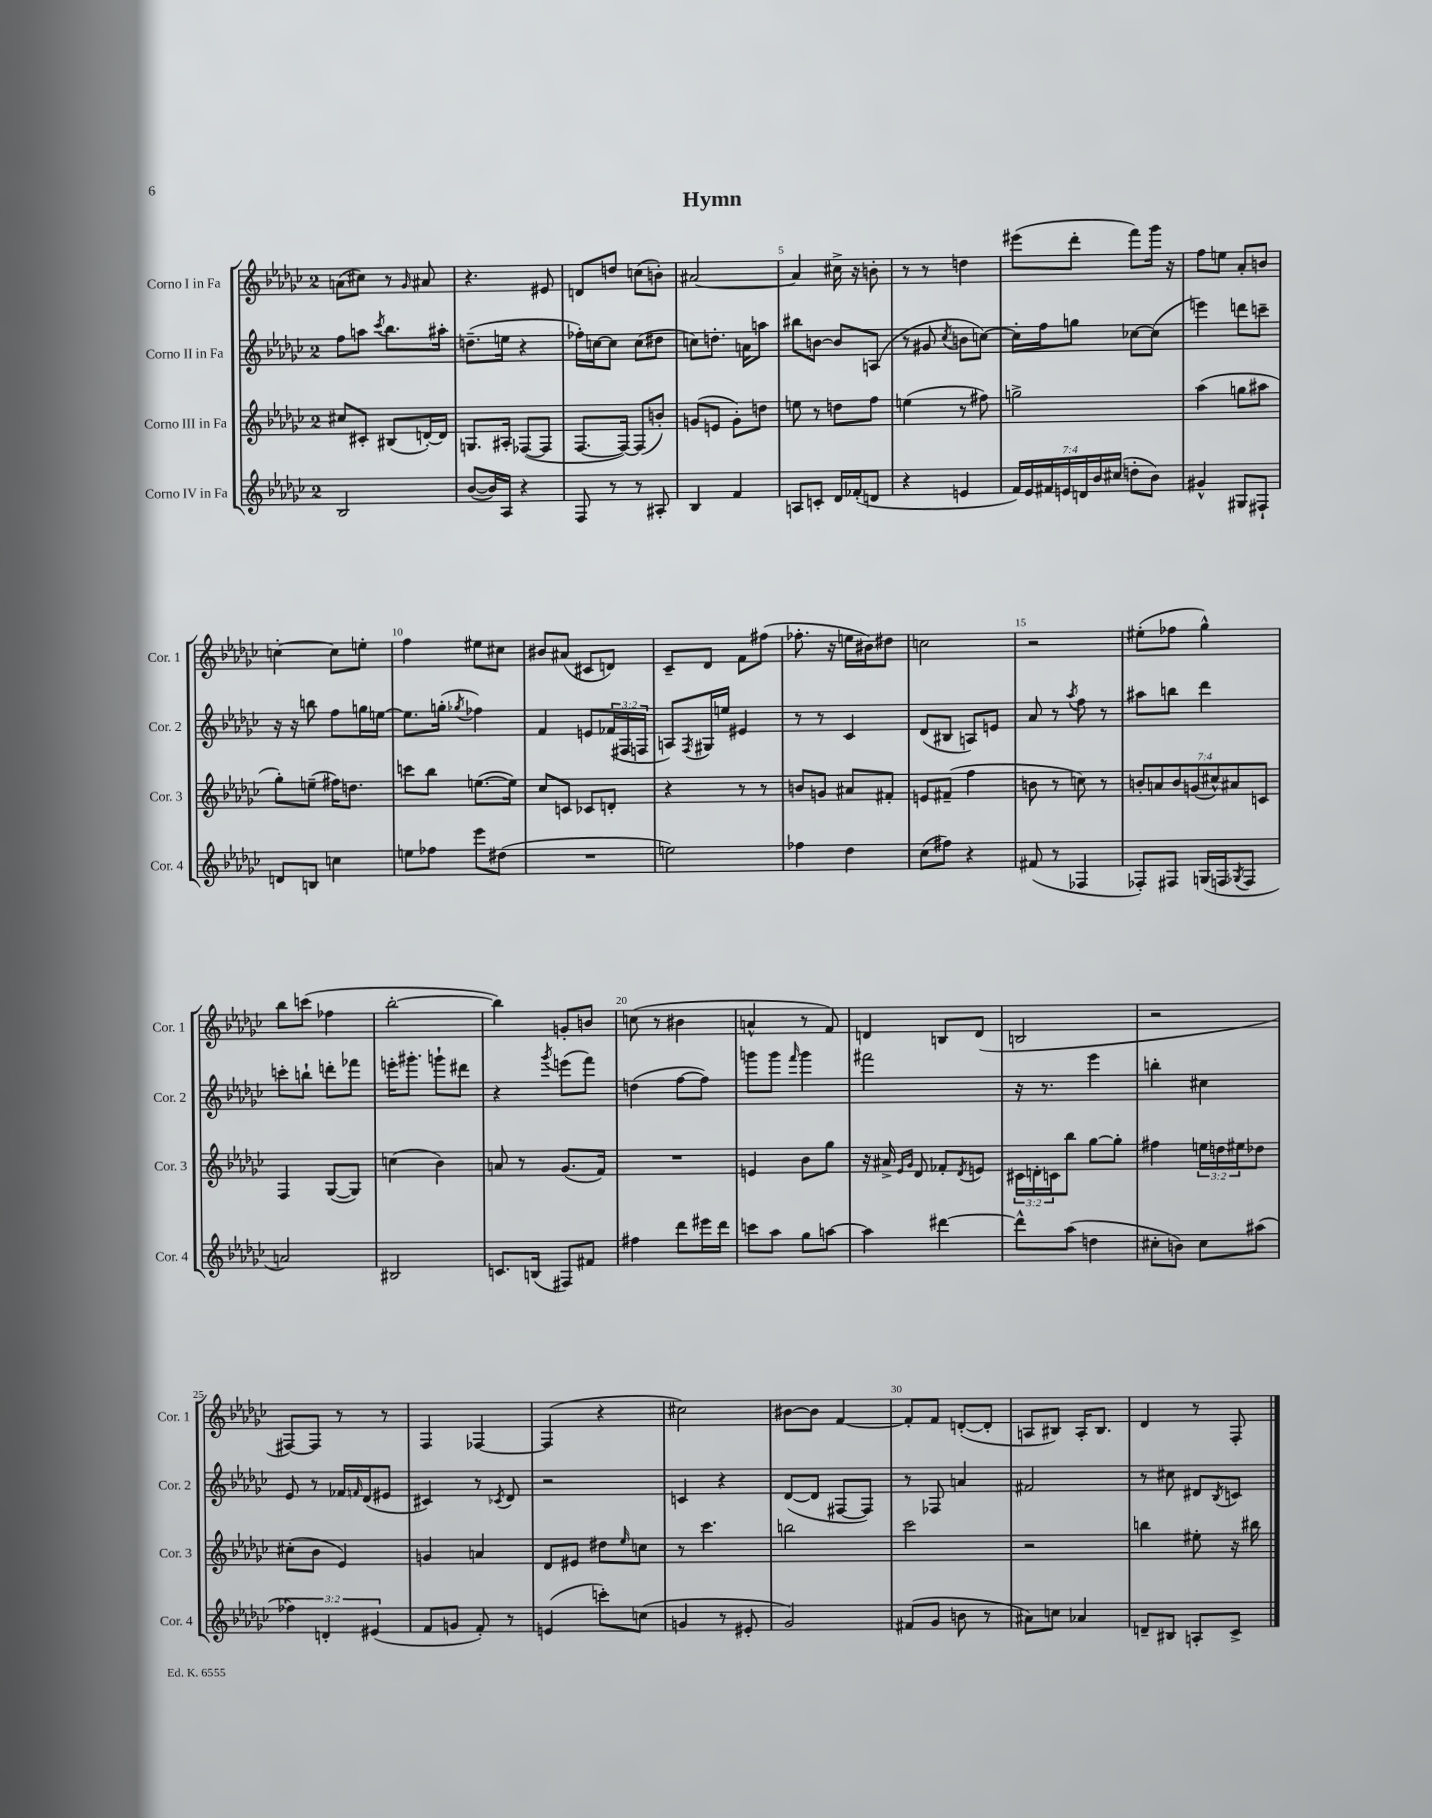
\header { title = "Hymn" }
<<
\new StaffGroup <<
\new Staff = "s0" \with { instrumentName = "Corno I in Fa" shortInstrumentName = "Cor. 1" } {
    \clef treble \key ges \major \once \override Staff.TimeSignature.style = #'single-digit \time 2/4
    a'8( cis''8) r8 \grace { ges'16 } ais'8 |
    r4. eis'8 |
    d'8 d''8 c''8( b'8-.) |
    ais'2~ |
    ais'4 cis''16-> r16 b'8-. |
    r8 r8 d''4 |
    eis'''8( des'''8-. f'''8) ges'''16 r16 |
    f''8 e''8 aes'8-. b'8 |
    c''4~-. c''8 e''8-. |
    f''4 eis''8 cis''8 |
    bis'8 ais'8( cis'8 d'8) |
    ces'8-- des'8 f'8 fis''8( |
    fes''8.-. r16 e''16 bis'16) dis''8 |
    c''2 |
    r2 |
    eis''8-.( fes''8 ges''4-^) |
    bes''8 c'''8( fes''4 |
    bes''2~-. |
    bes''4) g'8-. b'8 |
    c''8( r8 bis'4 |
    a'4-^ r8 f'8) |
    d'4 b8 d'8( |
    b2 |
    r2 |
    fis8~) fis8 r8 r8 |
    f4 fes4~ |
    fes4( r4 |
    cis''2) |
    bis'8~ bis'8 f'4~ |
    f'8-. f'8 d'8~-.( d'8-. |
    a8 bis8) a16-. bis8. |
    des'4 r8 f8-. \bar "|." |
}
\new Staff = "s1" \with { instrumentName = "Corno II in Fa" shortInstrumentName = "Cor. 2" } {
    \clef treble \key ges \major \once \override Staff.TimeSignature.style = #'single-digit \time 2/4 \override Staff.TupletNumber.text = #tuplet-number::calc-fraction-text
    f''8 a''8 \acciaccatura { ces'''8 } bes''8. ais''16-. |
    d''8.--( e''16 r4 |
    fes''16-.) c''16~ c''8 c''8( dis''8 |
    c''8) d''8.-. a'16 a''8 |
    bis''8 b'8~ b'8 a8( |
    r8 gis'8 \acciaccatura { ces''8 } b'8 c''8~) |
    c''16-. f''16 g''8 ces''8~ ces''8( |
    e'''4) d'''8 c'''8-- |
    r16 r16 b''8 f''8 g''16 e''16~ |
    e''8. g''16-.( \acciaccatura { ges''8 } fes''4) |
    f'4 e'8 \tuplet 3/2 { fes'16( fis16 f16 } |
    a8) \acciaccatura { f8 } gis16 e''16 eis'4 |
    r8 r8 ces'4 |
    des'8( bis8 a8) e'8 |
    aes'8 r8 \acciaccatura { aes''8 } f''8 r8 |
    ais''8 b''8 des'''4 |
    c'''8-. b''8-! d'''8-. fes'''8 |
    e'''16-. gis'''8.-. g'''8-! dis'''8 |
    r4 \acciaccatura { ges'''8 } e'''8( f'''8) |
    d''4( f''8~ f''8) |
    g'''8 g'''8 \grace { f'''16 } g'''4 |
    fis'''2 |
    r16 r8. ees'''4 |
    b''4-. cis''4 |
    ees'8 r8 fes'16 \grace { f'16 } des'16( eis'8 |
    cis'4) r8 \acciaccatura { ces'8 } des'8 |
    r2 |
    c'4 r4 |
    des'8~( des'8 fis8~ fis8) |
    r8 fes8 a'4 |
    fis'2 |
    r8 cis''8 dis'8 \acciaccatura { bes8 } c'8 \bar "|." |
}
\new Staff = "s2" \with { instrumentName = "Corno III in Fa" shortInstrumentName = "Cor. 3" } {
    \clef treble \key ges \major \once \override Staff.TimeSignature.style = #'single-digit \time 2/4 \override Staff.TupletNumber.text = #tuplet-number::calc-fraction-text
    cis''8 cis'8-. bis8( d'16~-.) d'16 |
    g8. ais16-. fes8~( fes8 |
    f8.~ f16~) f8( b'8-.) |
    g'8( e'8 g'8-.) d''8 |
    e''8 r8 d''8 f''8 |
    e''4( r8 fis''8) |
    g''2-> |
    aes''4( g''8 ais''8 |
    ges''8-.) e''8--( fis''16) d''8. |
    c'''8 bes''8 e''8.~( e''16) |
    ces''8 c'8 ces'8 d'8-. |
    r4 r8 r8 |
    b'8 g'8 ais'8 fis'8-. |
    e'8 fis'8--( f''4 |
    b'8 r8 c''8) r8 |
    \tuplet 7/4 { b'8-. a'8 b'8 g'8( cis''8-^) ais'8 c'8 } |
    f4 ges8~( ges8) |
    c''4( bes'4) |
    a'8 r8 ges'8.( f'16) |
    R2 |
    e'4 bes'8 ges''8 |
    r16 ais'16-> \grace { ees'16 ges'16 } des'8 fes'8-. \acciaccatura { des'8 } e'8 |
    \tuplet 3/2 { cis'16 d'16-. c'16 } bes''8 ges''8~ ges''8-. |
    fis''4 \tuplet 3/2 { e''16 d''16 eis''16 } des''8 |
    cis''8-.( bes'8 ees'4) |
    g'4 a'4 |
    des'8 eis'8 dis''8 \grace { ees''16 } c''8 |
    r8 ces'''4. |
    b''2 |
    ces'''2 |
    r2 |
    b''4 eis''8-. r16 bis''16 \bar "|." |
}
\new Staff = "s3" \with { instrumentName = "Corno IV in Fa" shortInstrumentName = "Cor. 4" } {
    \clef treble \key ges \major \once \override Staff.TimeSignature.style = #'single-digit \time 2/4 \override Staff.TupletNumber.text = #tuplet-number::calc-fraction-text
    bes2 |
    bes'8~( bes'16) aes16 r4 |
    f8 r8 r8 ais8-. |
    bes4 f'4 |
    a8 c'8-. des'16 fes'16-.( d'8 |
    r4 e'4 |
    \tuplet 7/4 { f'16) ees'16 fis'16 e'16 d'16 bes'16 cis''16( } d''8-. bes'8) |
    gis'4-^ gis8 fis8-! |
    d'8 b8 c''4 |
    e''8 fes''8 ees'''8 dis''8( |
    R2 |
    e''2) |
    fes''4 des''4 |
    ces''8( fis''8) r4 |
    fis'8( r8 fes4 |
    fes8-.) fis8 g16( f16 \acciaccatura { ges8 } f8 |
    a'2) |
    bis2 |
    c'8. b16( fis8) fis'8 |
    fis''4 des'''8 eis'''16 des'''16 |
    c'''8 aes''8 ges''8 a''8~ |
    a''4 dis'''4~ |
    dis'''8-^ aes''8( d''4 |
    cis''8-. b'8) cis''8 ais''8( |
    \tuplet 3/2 { fes''4) d'4-. eis'4( } |
    f'8 g'8 f'8-.) r8 |
    e'4( c'''8-.) c''8( |
    g'4 r8 eis'8-. |
    ges'2) |
    fis'8( ges'8 b'8 r8 |
    ais'8) c''8 aes'4 |
    d'8-- bis8 a8-. ces'8-> \bar "|." |
}
>>
>>
\layout { \context { \Score \override BarNumber.break-visibility = ##(#f #t #t) barNumberVisibility = #(every-nth-bar-number-visible 5) } }
